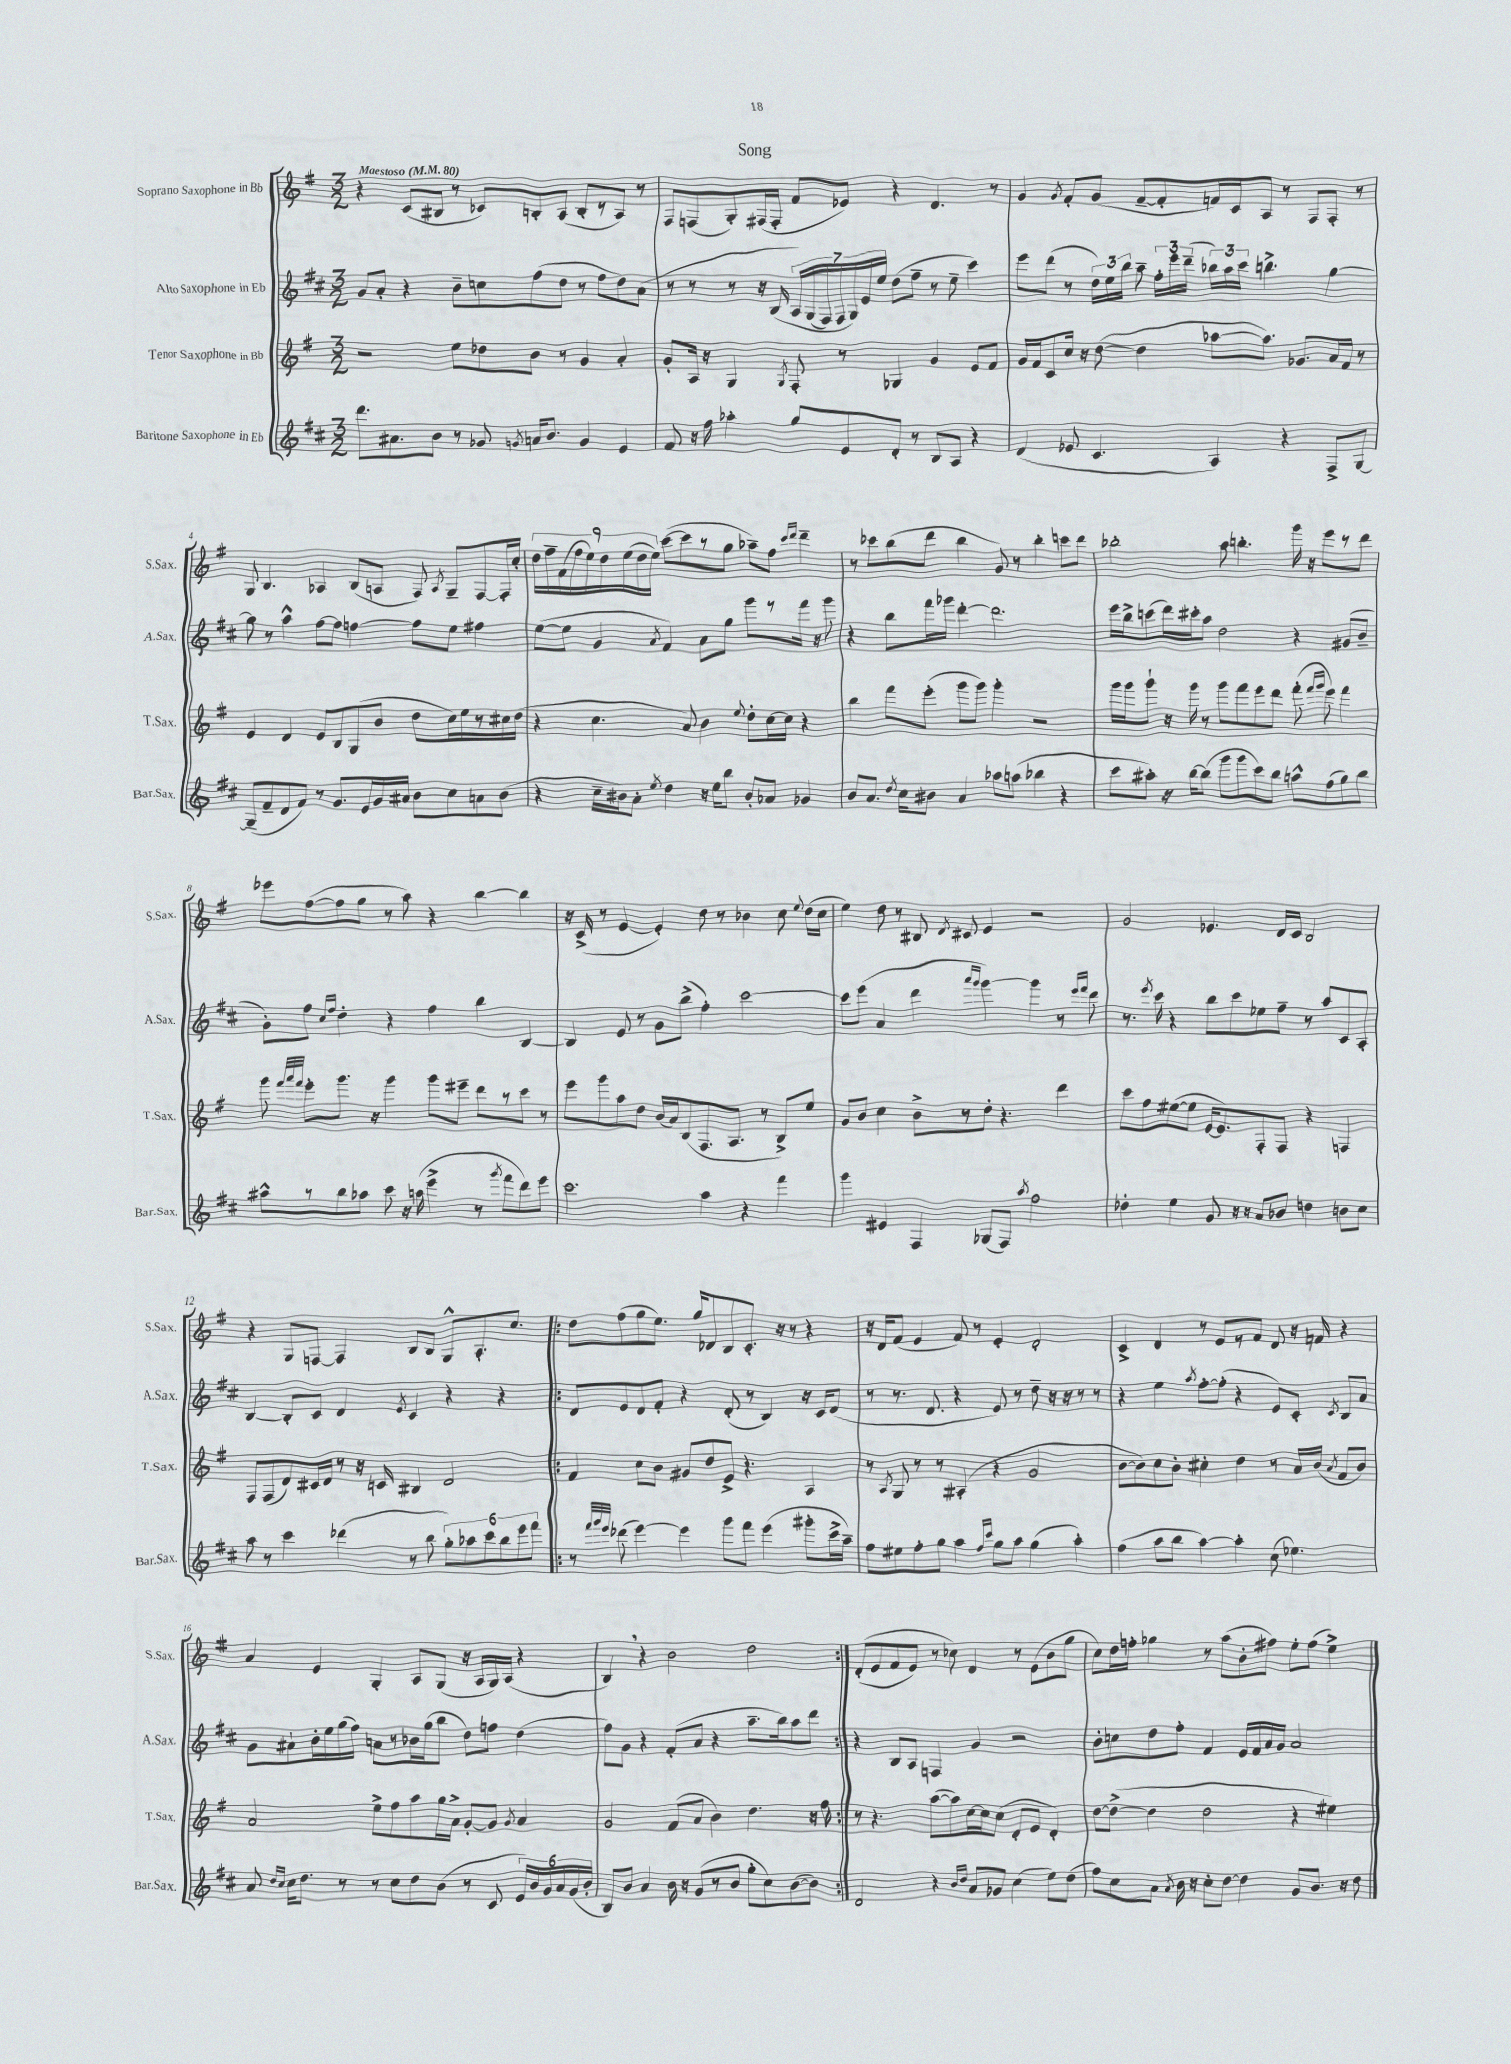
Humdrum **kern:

**kern	**kern	**kern	**kern
*part4	*part3	*part2	*part1
*staff4	*staff3	*staff2	*staff1
*I"Baritone Saxophone in Eb	*I"Tenor Saxophone in Bb	*I"Alto Saxophone in Eb	*I"Soprano Saxophone in Bb
*I'Bar.Sax.	*I'T.Sax.	*I'A.Sax.	*I'S.Sax.
*clefG2	*clefG2	*clefG2	*clefG2
*k[f#c#]	*k[f#]	*k[f#c#]	*k[f#]
*M3/2	*M3/2	*M3/2	*M3/2
*MM80	*MM80	*MM80	*MM80
=1	=1	=1	=1
!	!	!	!LO:TX:a:B:t=Maestoso
8.ddd\L	2r	8g/L	4r
.	.	8a'/J	.
8.a#X\	.	.	.
.	.	4r	(8c/L
8b\J	.	.	8B#X/J
8r	8ee\L	8b~\L	8r
8g-X/	8dd-X\	8ccn\	8c-X/L)
8qgn/	.	.	.
16an/KL	8b\J	(8ff#\	8Bn'/
8.b/J	.	.	.
.	8r	8dd\J	(8A/J
4g/	4g/	8r	8B'/L
.	.	8ff#\L	8r
4e/	4a'/	8dd\)	8A/J)
.	.	(8a\J	8r
=2	=2	=2	=2
8f#/	8g'/L	8r	8F#/L
16r	16A/Jk	8r	(8Fn/
16ff#\	16r	.	.
4aa-X'\	4G/	8r	8G'/)
.	.	16r	(16F#X/L
.	.	(16B/	16F#'/JJ
.	8qG/	.	.
8gg/L	8F#'/	28A/LL)	8f#/L
.	.	(28G/	.
.	.	28F#/)	.
.	.	28F#/	.
8e/	8r	.	8e-X/J)
.	.	28G/)	.
.	.	28e/	.
.	.	28ee/JJ	.
8d'/J	4G-X/	(8dd\L	4r
8r	.	8ff#~\J	.
8B/L	4g/	8r	4.d/
8A/J	.	8ee~\	.
4r	8e/L	4ccc#\)	.
.	8f#/J	.	8r
=3	=3	=3	=3
(4d/	16g/LL	8eee\L	4g/
.	16f#/J	.	.
.	8c/	(8ddd\J	.
.	.	.	8qg/
8e-X/	16cc/Jk	8r	8f#'/L
.	16r	.	.
4.c#/	([8dd\	24dd\LL)	(8g/J
.	.	24ee\	.
.	.	24bb\JJ	.
.	4dd\]	8aa~\	[8f#~/L
.	.	24ff#'\LL	8f#'/]
.	.	24eee\	.
.	.	(24ddd~\JJ	.
4A/)	[8aa-X\L	24bb-X\LL)	16fn/L)
.	.	24aa\	.
.	.	.	16c/J
.	.	24ccc#\JJ	.
.	8.aa-\J])	4.bbn^\	8A/J
4r	.	.	8r
.	8.g-X/L	.	.
.	.	.	8F#/L
8F#^/L	16a/L	[4gg\	8F#'/J
.	16f#/JJ	.	.
[8G/J	8r	.	8r
!!LO:LB:g=z
=4	=4	=4	=4
(8G~/L]	4e/	8gg\]	8G/
8f#~/	.	8r	4.B/
8d/	4d/	4aa^^\	.
8f#/J)	.	.	.
8r	8e/L	[8ff#\L	4A-X/
8.g/L	8B/	8ff#\J]	.
.	(8G/	[4ffn\	(8B/L
16e/L	.	.	.
16g/	8b/J	.	8An/J
16a#X/JJ	.	.	.
8b\L	8dd\L	8ff\L]	8F#/)
.	.	.	8qA/
8cc#\	16cc\L)	8ee\J	8G~/L
.	16ee\	.	.
8an\	8r	4ff#X\	[8F#/
(8b\J	16cc#X\	.	16F#'/L]
.	(16dd\JJ	.	16cc'/JJ
=5	=5	=5	=5
4r	4r	([8ee\L	18dd\LL
.	.	.	18ff#~\
.	.	.	(18f#\
.	.	8ee\J]	.
.	.	.	18ff#\
.	.	.	18ee\)
16cc#~\LL	4.cc\	4g/	.
.	.	.	18dd\
16b#X\J)	.	.	.
.	.	.	(18ee\
8a'\J	.	.	.
.	.	.	18dd\
.	.	.	18ee\JJ)
8qee/	.	8qa/	.
4dd\	.	4f#/)	([8ccc\L
.	8a/)	.	8ccc\]
16r	4b\	8a\L	8r
16ee\KL	.	.	.
8bb\J	.	8gg\J	8gg\J
.	8qqee/	.	.
8b#'/L	8dd'\L	8ggg\L	8aa-X~\L)
8a-X/J	[16cc\L	8r	8ff#\J
.	16cc\JJ]	.	.
.	.	.	16qqccc/LL
.	.	.	16qqddd/JJ
4g-X/	4r	16fff#\Jk	4ddd~\
.	.	16r	.
.	.	8ggg\	.
=6	=6	=6	=6
8b/L	4bb\	4r	8r
8.a/J	.	.	8ccc-X\L
.	8fff#\L	8bb\L	(8bb\
8qdd/	.	.	.
16cc#\KL	.	.	.
8b#X\J	(8eee'\J	16fff#\L	8ddd\J
.	.	16ggg-X\JJ	.
4a/	8ggg\L	[4ddd'\	4bb\
.	8ggg\J)	.	.
8aa-X\L	4ggg'\	2.ddd\]	8g/)
(8aan\J	.	.	8r
4bb-X\	2r	.	4bb'\
4r	.	.	8cccn\L
.	.	.	8ddd\J
=7	=7	=7	=7
8ccc#\L	16ggg\LL	16eee\LL	2bb-X'\
.	16ggg\J	16bb^\J	.
8aa#X'\J)	8ggg`\J	(8cccn\	.
16r	16r	16ddd\L)	.
[16bb\KL	16ggg\	16ccc#X'\J	.
(8bb\J]	8r	8aa\J	.
8ggg\L	8ggg\L	2dd\	8aa\
8ggg\	8fff#\	.	4.bbn'\
8ccc#\)	8eee\	.	.
8bb\J	8ddd\J	.	.
8aan^^\L	(8fff#'\	4r	16ggg\
.	.	.	16r
.	16qqfff#/LL	.	.
.	16qqggg/JJ	.	.
(8ff#\	8eee\)	.	8eee\L
8gg\)	4fff#\	(8g#X/L	8r
8bb\J	.	8b~/J	8ddd\J
!!LO:LB:g=z
=8	=8	=8	=8
8aa#X^^\L	8ggg\	8g'\L)	8eee-X\L
.	32qqfff#/LLL	.	.
.	32qqaaa/	.	.
.	32qqfff#/JJJ	.	.
8r	8eee'\L	8ff#\J	([8ff#\
.	.	16qqcc#/LL	.
.	.	16qqff#/JJ	.
8bb\	8.ggg\J	4dd'\	8ff#\]
8aa-X\J	.	.	8gg\J
.	16r	.	.
8ccc#\	4ggg\	4r	8r
16r	.	.	8aa\)
(16aan\	.	.	.
4eee^\	8ggg\L	4ff#\	4r
.	8eee#X~\J	.	.
8r	8ddd\L	4bb\	[4bb\
8qggg/	.	.	.
8fff#\L	8r	.	.
8ddd\)	8ccc\J	[4B/	4bb\]
8eee\J	8r	.	.
=9	=9	=9	=9
2.ccc#\	8eee\L	4B/]	16r
.	.	.	(16c^/
.	8ggg\	.	8r
.	8aa\	8e/	[4e/
.	8dd\J	8r	.
.	(16b/LL	8g\L	4e'/])
.	16a/J)	.	.
.	(8B/	(8bb^\J	.
4aa\	8.F#/	4ff#'\)	8dd\
.	.	.	8r
.	8.A/J	.	.
4r	.	[2ccc#\	4b-X\
.	8r	.	.
4fff#\	8B^/L)	.	8cc\
.	.	.	8qqee/
.	8ee/J	.	(16dd\LL
.	.	.	16cc\JJ
=10	=10	=10	=10
4ggg\	8g/L	8ccc#\L]	4ee\)
.	8b/J	(8eee\J	.
4e#X/	4cc\	4a/	8dd\
.	.	.	8r
4F#/	8b^\L	4ddd\	8B#X/
.	.	.	8qd/
.	8r	.	8c#X/
.	.	16qqaaa/LL	.
.	.	16qqggg/JJ	.
(8G-X/L	8dd'\J	[4ggg\)	4e/
8F#/J)	4.r	.	.
8qaa/	.	.	.
2ff#\	.	4ggg\]	2r
.	4ddd\	8r	.
.	.	16qqeee/LL	.
.	.	16qqfff#/JJ	.
.	.	8ddd\	.
=11	=11	=11	=11
4dd-X'\	8ccc\L	8.r	2g/
.	8ff#\	.	.
.	.	8qeee/	.
.	.	16ccc#\	.
4ee\	([8ee#X\	4r	.
.	8ee#\J]	.	.
8g/	[16e/KL	8bb\L	4.e-X/
.	8.e/])	.	.
16r	.	8ccc#\	.
16r	.	.	.
8a/L	8F#'/	8ee-X\	.
8b-X/J	8F#/J	8ff#~\J	16d/LL
.	.	.	16c/JJ
4ddn\	4r	8r	2B/
.	.	8aa/L	.
8bn\L	4Fn/	8c#/	.
8cc#\J	.	8A'/J	.
!!LO:LB:g=z
=12	=12	=12	=12
8aa\	8F#/L	[4B/	4r
8r	(8F#/	.	.
4ccc#\	8d/)	8B'/L]	8G/L
.	16c#X/L	8c#/J	[8Fn/J
.	16d/JJ	.	.
(4ddd-X\	8r	4d/	4F/]
.	16r	.	.
.	16cn/	.	.
.	.	8qe/	.
8r	4B#X/	4c#/	8B/L
8bb\	.	.	8B/J
12gg'\L)	2d/	4r	8G^^/L
12aa-X\	.	.	.
.	.	.	8.A'/
12ccc#\	.	.	.
12bb\	.	4r	.
.	.	.	8.cc/J
12eee\	.	.	.
12fff#\J	.	.	.
=13!|:	=13!|:	=13!|:	=13!|:
8r	4f#/	8d/L	8dd\L
32qqfff#/LLL	.	.	.
32qqggg/	.	.	.
32qqeee/JJJ	.	.	.
(8ddd-X\	.	8e/	(8ff#\
[4eee\)	8cc\L	8d/	8gg\
.	8b\J	8f#'/J	8.ee\J)
4eee\]	8g#X/L	4r	.
.	.	.	16gg/KL
.	8dd/	.	8d-X/
8ggg\L	8e^/J	(8d'/	8B/
8fff#\J	4.r	8r	8.c'/J
(4eee\	.	4B/)	.
.	.	.	16r
.	.	.	8r
8ggg#X'\L	4A/	16r	4r
.	.	16c#/KL	.
16ccc#^\L	.	(8d/J	.
16aa~\JJ)	.	.	.
=14	=14	=14	=14
8ff#\L	8r	8r	16r
.	.	.	16d/KL
.	8qA/	.	.
8ee#X\	8G/	8.r	(8f#/J
8ff#'\	8r	.	4e/
.	.	8.d/	.
8gg\J	8r	.	.
4aa\	(4A#X'/	4r	8f#/)
.	.	.	8r
16qqff#/LL	.	.	.
16qqccc#/JJ	.	.	.
8gg\L	4r	8e/)	4e'/
8aa\J	.	8r	.
(4gg\	2g/	8dd~\	2d'/
.	.	16r	.
.	.	16r	.
4aa'\)	.	8r	.
.	.	8r	.
=15	=15	=15	=15
(4ff#\	[8b\L	4r	4c^/
.	8b\])	.	.
8aa\L	8cc\	4ee\	4d/
8bb\J	8b'\J	.	.
.	.	8qaa/	.
[4aa\)	4cc#X'\	[8ff#'\L	8r
.	.	(8ff#'\J]	8e/L
4aa'\]	4dd\	4r	8r
.	.	.	8f#/J
(8cc#\	8r	8e/L)	8d/
4.ee-X\)	16a/LL	8c#'/J	16r
.	(16b/JJ	.	16fn/
.	8qa/	8qc#/	.
.	8f#/L	8B/L	4r
.	8b/J)	8a/J	.
!!LO:LB:g=z
=16	=16	=16	=16
8a/	2a/	8g\L	4a/
16qqdd/LL	.	.	.
16qqcc#/JJ	.	.	.
16cc#\KL	.	8a#X`\	.
8.dd\J	.	.	.
.	.	16b'\L	4e/
.	.	16ee\	.
8r	.	(16gg\	.
.	.	16ff#\JJ)	.
8r	8ee^\L	8an\L	4G'/
8cc#\L	8ff#\	8r	.
8dd\	8aa\	16b-X\L	8A/L
.	.	(16gg\J	.
(8b\J	16gg\L	8bb\J	(8G/J
.	16a^\JJ	.	.
8r	[8g'/L	8dd\L)	16r
.	.	.	16A/LL
8c#/	8g/J]	8ffn\J	16G/)
.	.	.	(16A/JJ
.	8qg/	.	.
24e/LL)	4a/	(4dd\	4r
24b/	.	.	.
24g/	.	.	.
24a/	.	.	.
(24g/	.	.	.
24b'/JJ	.	.	.
=17	=17	=17	=17
8B/L)	2g/	8ff#\L)	4B,/)
8b/J	.	8g\J	.
4a/	.	4r	4r
16b\	(8f#/L	(8f#'/L	2b\
16r	.	.	.
(8g/L	8a/J	8a/J	.
8r	4b\)	4r	.
8b/J	.	.	.
8gg'\L	4.dd\	8.aa~\L	2dd\
8cc#\)	.	.	.
.	.	16bb\k)	.
([8b\	.	8aa\	.
8b\J])	16r	8ddd\J	.
.	16ff#\	.	.
=18:|!	=18:|!	=18:|!	=18:|!
2d/	8r	4r	((8d'/L
.	4.r	.	8e/
.	.	8B/L	8f#/
.	.	8A/J	8e/J)
4r	([8aa\L	4Fn/	8r
.	8aa\])	.	8cc-X\)
16qqb/LL	.	.	.
16qqdd/JJ	.	.	.
8a/L	[16cc\L	4g/	4d/
.	16cc\J]	.	.
8g-X/J	(8cc\J	.	.
(4cc#\	8d'/L	2r	8r
.	8e/J	.	(8e\L
8ee\L)	4d'/)	.	8b\
(8dd\J	.	.	8gg\J
=19	=19	=19	=19
8ff#\L)	[8dd\L	8b'\L	8cc\L)
8cc#\	(8dd^\J_	8ccn\	16dd\L
.	.	.	16ffn'\JJ
8a\J	4dd\]	8dd\	4gg-X\
8qa/	.	.	.
16b\	.	8ff#'\J	.
16r	.	.	.
8cc#'\L	2dd\	4f#/	8r
[8dd\J	.	.	(8aa\L
4dd\]	.	16e/LL	8b'\
.	.	16f#/	.
.	.	16a/	8ff#X\J)
.	.	16g/JJ	.
8g/L	4r	2a/	8ee'\L
8.b/J	.	.	(8ff#\J
.	4ee#X\)	.	4ee^\)
16r	.	.	.
8dd\	.	.	.
==	==	==	==
*-	*-	*-	*-
